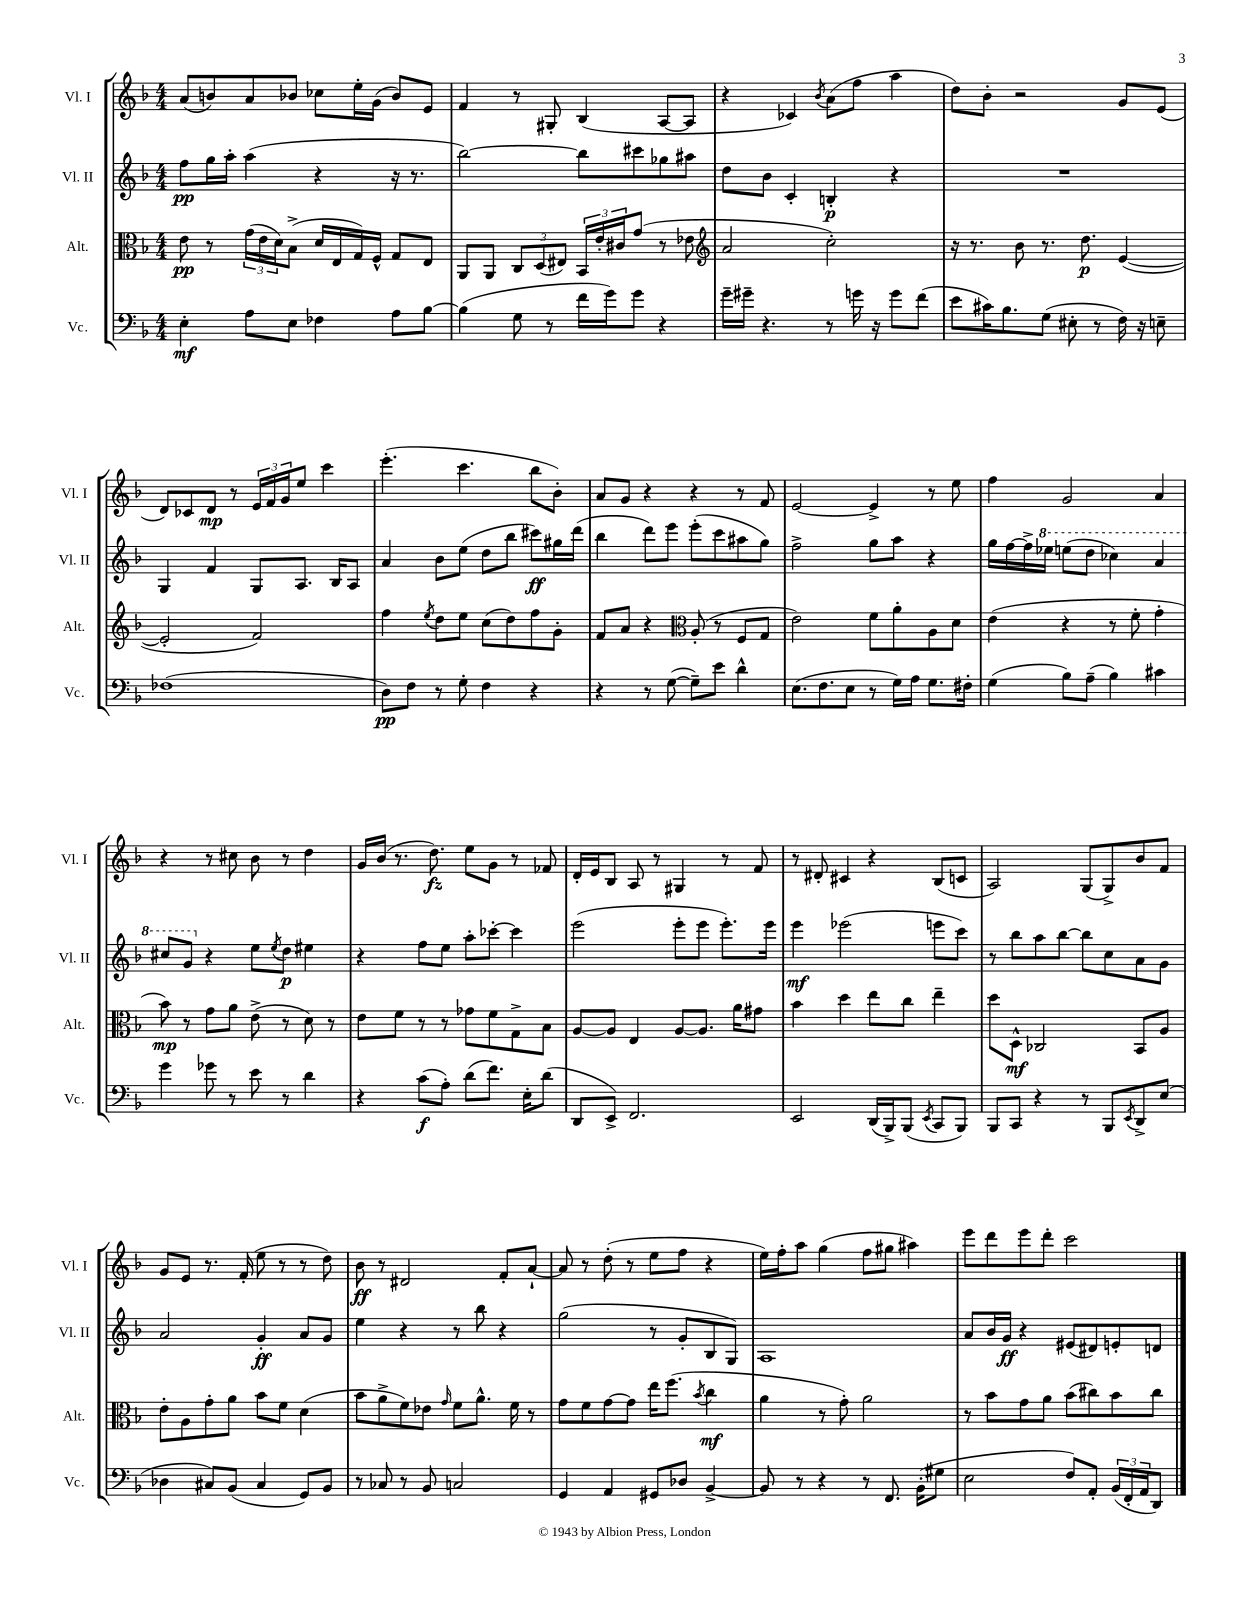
<<
\new StaffGroup <<
\new Staff = "s0" \with { instrumentName = "Vl. I" shortInstrumentName = "Vl. I" } {
    \clef treble \key f \major \numericTimeSignature \time 4/4
    a'8( b'8) a'8 bes'8 ces''8 e''16-. g'16( bes'8) e'8 |
    f'4 r8 gis8-. bes4( a8~ a8 |
    r4 ces'4) \acciaccatura { bes'8 } a'8( f''8 a''4 |
    d''8) bes'8-. r2 g'8 e'8( |
    d'8) ces'8 d'8\mp r8 \tuplet 3/2 { e'16 f'16 g'16 } e''8 c'''4 |
    e'''4.-.( c'''4. bes''8 bes'8-.) |
    a'8 g'8 r4 r4 r8 f'8 |
    e'2~ e'4-> r8 e''8 |
    f''4 g'2 a'4 |
    r4 r8 cis''8 bes'8 r8 d''4 |
    g'16 bes'16( r8. d''8.\fz) e''8 g'8 r8 fes'8 |
    d'16-. e'16 bes8 a8 r8 gis4 r8 f'8 |
    r8 dis'8-. cis'4 r4 bes8( c'8 |
    a2) g8( g8->) bes'8 f'8 |
    g'8 e'8 r8. f'16-.( e''8 r8 r8 d''8) |
    bes'8\ff r8 dis'2 f'8-. a'8~-! |
    a'8 r8 d''8-.( r8 e''8 f''8 r4 |
    e''16) f''16-. a''8 g''4( f''8 gis''8 ais''4) |
    e'''8 d'''8 e'''8 d'''8-. c'''2 \bar "|." |
}
\new Staff = "s1" \with { instrumentName = "Vl. II" shortInstrumentName = "Vl. II" } {
    \clef treble \key f \major \numericTimeSignature \time 4/4
    f''8\pp g''16 a''16-. a''4( r4 r16 r8. |
    bes''2~) bes''8 cis'''8 ges''8 ais''8 |
    d''8 bes'8 c'4-. b4-.\p r4 |
    R1 |
    g4 f'4 g8 a8. bes16 a8 |
    a'4 bes'8 e''8( d''8 bes''8 cis'''8\ff) gis''16 d'''16( |
    bes''4 d'''8) e'''8 e'''8-.( c'''8 ais''8 g''8) |
    f''2-> g''8 a''8 r4 |
    g''16 f''16~ f''16-> \ottava #1 ees'''16 e'''8( d'''8 ces'''4) a''4 |
    cis'''8 g''8 \ottava #0 r4 e''8 \acciaccatura { e''8 } d''8\p eis''4 |
    r4 f''8 e''8 a''8-. ces'''8~-. ces'''4 |
    e'''2( e'''8-. e'''8 e'''8.-.) e'''16 |
    e'''4\mf ees'''2( e'''8 c'''8) |
    r8 bes''8 a''8 bes''8~ bes''8 c''8 a'8 g'8 |
    a'2 g'4-.\ff a'8 g'8 |
    e''4 r4 r8 bes''8 r4 |
    g''2( r8 g'8-. bes8 g8) |
    a1 |
    a'8 bes'16 g'16\ff r4 eis'8( dis'8) e'8-. d'8 \bar "|." |
}
\new Staff = "s2" \with { instrumentName = "Alt." shortInstrumentName = "Alt." } {
    \clef alto \key f \major \numericTimeSignature \time 4/4
    e'8\pp r8 \tuplet 3/2 { g'16( e'16 d'16) } bes8->( d'16 e16 g16) f16-^ g8 e8 |
    a,8 a,8 \tuplet 3/2 { c8 d8( eis8) } \tuplet 3/2 { bes,16 e'16-. cis'16 } g'8( r8 ees'8 |
    \clef treble a'2 c''2-.) |
    r16 r8. bes'8 r8. d''8.\p e'4~( |
    e'2-. f'2) |
    f''4 \acciaccatura { e''8 } d''8 e''8 c''8( d''8) f''8 g'8-. |
    f'8 a'8 r4 \clef alto a8-.( r8 f8 g8 |
    e'2) f'8 a'8-. a8 d'8 |
    e'4( r4 r8 f'8-. g'4-. |
    bes'8\mp) r8 g'8 a'8 e'8->( r8 d'8) r8 |
    e'8 f'8 r8 r8 ges'8 f'8 g8-> bes8 |
    a8~ a8 e4 a8~ a8. a'16 gis'8 |
    bes'4 d''4 e''8 c''8 e''4-- |
    d''8 d8-^\mf ces2 bes,8 a8 |
    e'8-. a8 g'8-. a'8 bes'8 f'8 d'4( |
    bes'8 a'8-> f'8) ees'8 \grace { g'16 } f'8 a'8.-^ f'16 r8 |
    g'8 f'8 g'8~ g'8 e''16 f''8.( \acciaccatura { bes'8 } c''4\mf |
    a'4 r8 g'8-.) a'2 |
    r8 bes'8 g'8 a'8 bes'8( cis''8) bes'8 cis''8 \bar "|." |
}
\new Staff = "s3" \with { instrumentName = "Vc." shortInstrumentName = "Vc." } {
    \clef bass \key f \major \numericTimeSignature \time 4/4
    e4-.\mf a8 e8 fes4 a8 bes8~ |
    bes4( g8 r8 f'16 g'16) g'8 r4 |
    g'16-- gis'16-- r4. r8 g'16 r16 g'8 f'8( |
    e'8 cis'16) bes8. g8( eis8-. r8 f16) r16 e8-- |
    fes1( |
    d8\pp) f8 r8 g8-. f4 r4 |
    r4 r8 g8~( g8--) e'8 d'4-^ |
    e8.( f8. e8 r8 g16) a16 g8. fis16-. |
    g4( bes8) a8--( bes4) cis'4 |
    g'4 ges'8 r8 e'8 r8 d'4 |
    r4 c'8\f( a8-.) d'8( f'8.) e16-. d'8( |
    d,8 e,8->) f,2. |
    e,2 d,16( bes,,16->) bes,,8( \acciaccatura { e,8 } c,8 bes,,8) |
    bes,,8 c,8 r4 r8 bes,,8 \acciaccatura { e,8 } d,8-> e8( |
    des4 cis8) bes,8( cis4 g,8) bes,8 |
    r8 ces8 r8 bes,8 c2 |
    g,4 a,4 gis,8 des8 bes,4~-> |
    bes,8 r8 r4 r8 f,8. bes,16-.( gis8 |
    e2 f8) a,8-. \tuplet 3/2 { bes,16( f,16-. a,16 } d,8) \bar "|." |
}
>>
>>
\layout { \context { \Score \remove "Bar_number_engraver" } }
